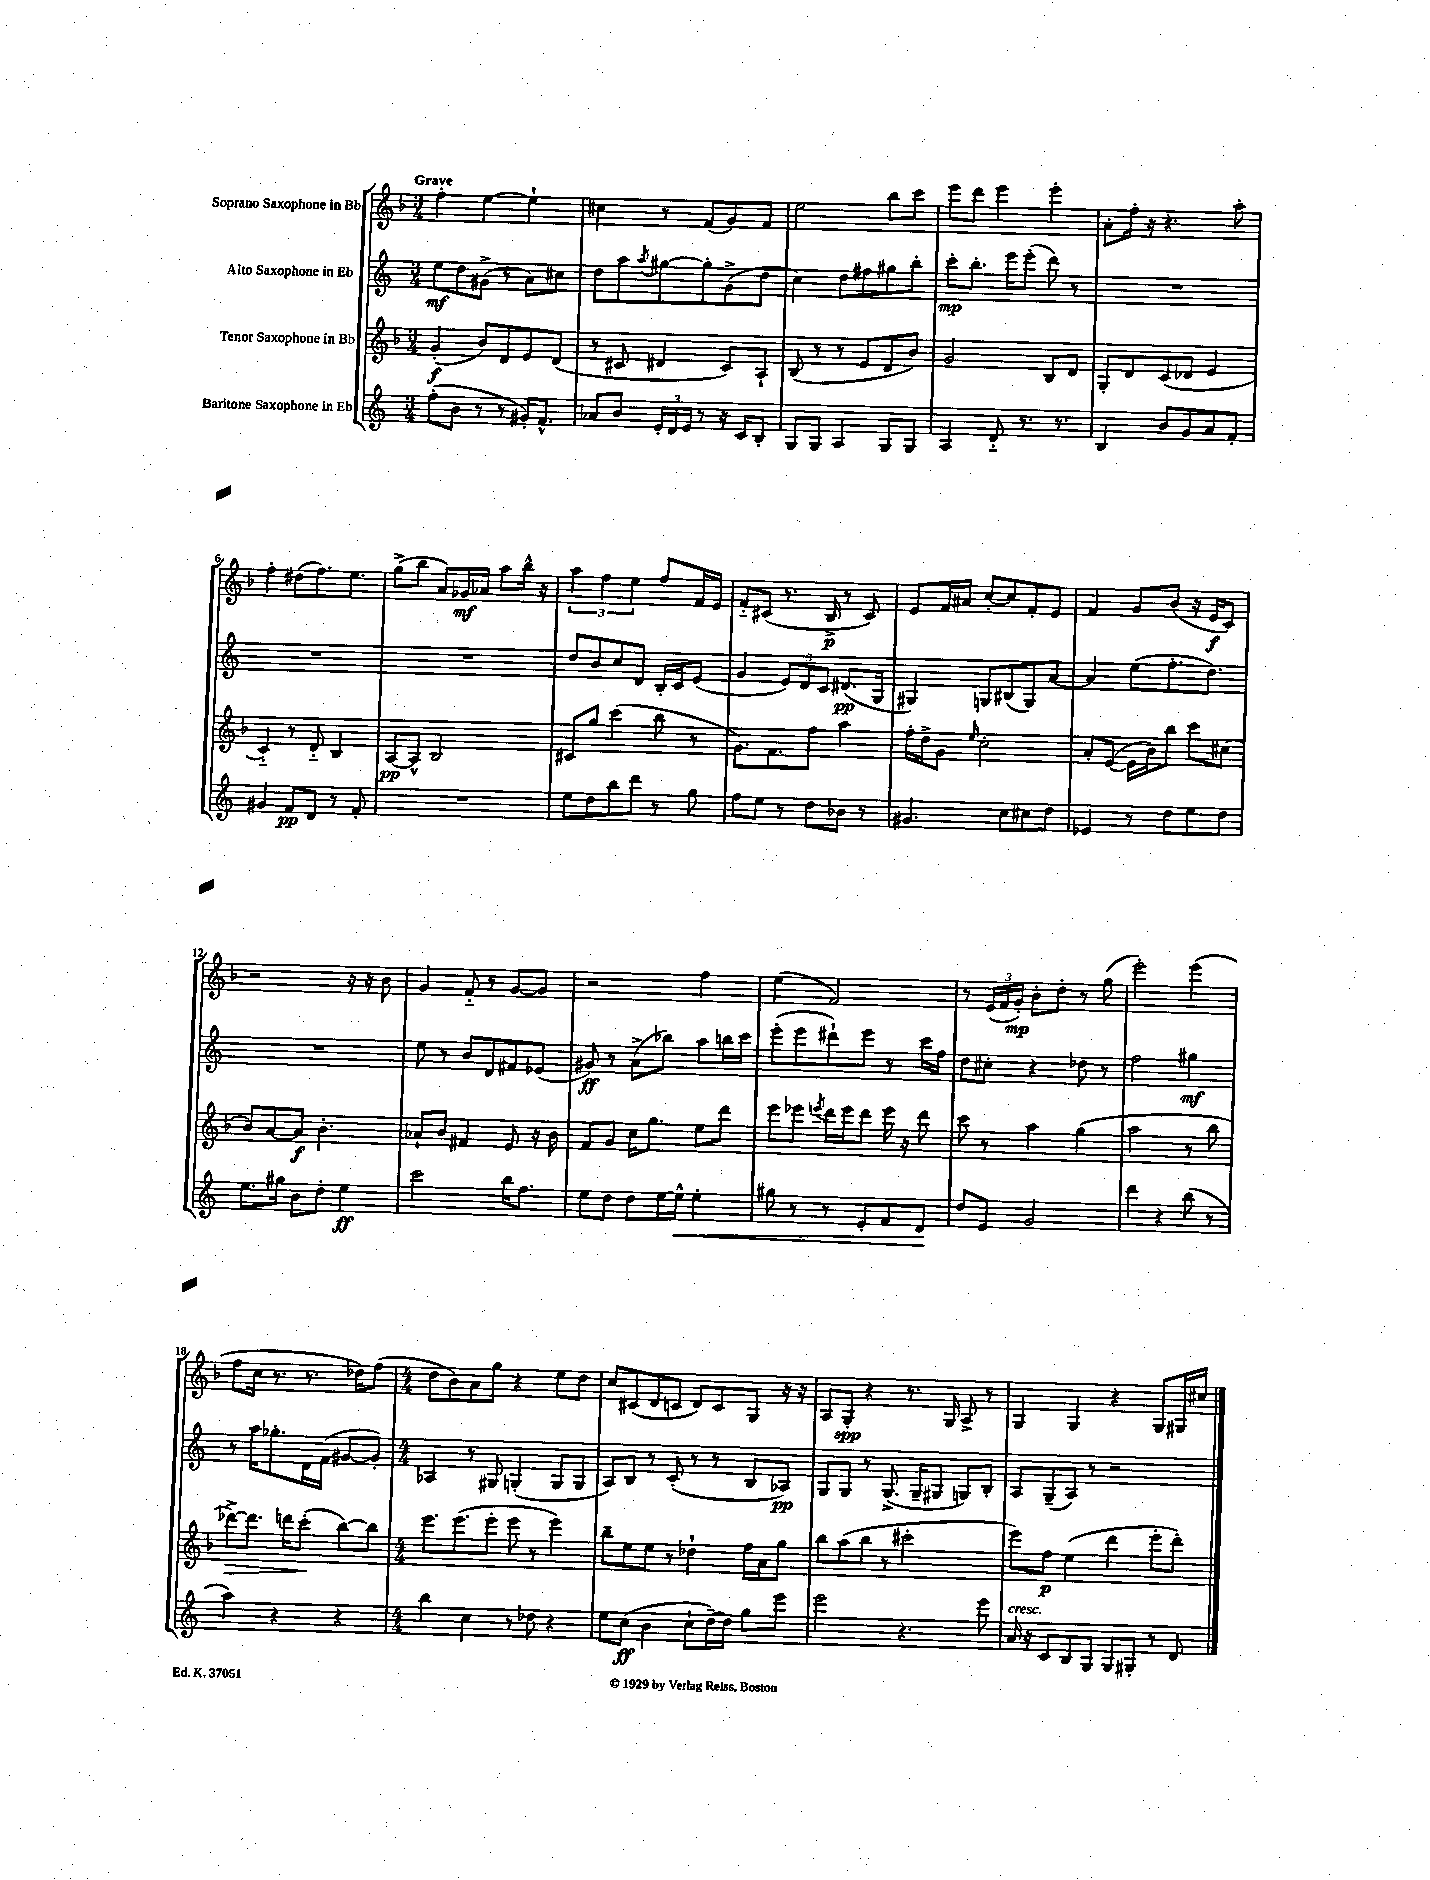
<<
\new StaffGroup <<
\new Staff = "s0" \with { instrumentName = "Soprano Saxophone in Bb" } {
    \clef treble \key f \major \numericTimeSignature \time 3/4 \tempo "Grave"
    f''4-. e''4~ e''4-! |
    cis''4 r8 f'8( g'8) f'8 |
    e''2 bes''8 c'''8 |
    e'''8 d'''8 e'''4 e'''4-. |
    a'8-. f''16-. r16 r4. a''8-. |
    f''4-. dis''8( f''8.) e''8. |
    g''8->( bes''8 a'8) ges'16\mf aes'16 a''8 bes''16-^ r16 |
    \tuplet 3/2 { a''4 f''4 e''4 } f''8 f'16 e'16 |
    f'8-_ cis'8( r8. bes16->\p r8 cis'8) |
    e'8 f'16 ais'16 c''8~-. c''8 f'8-. e'8 |
    f'4 g'8 bes'8( r16 e'16\f c'8) |
    r2 r16 r16 bes'8 |
    g'4 f'8-_ r8 g'8~ g'8 |
    r2 f''4 |
    e''4( f'2) |
    r8 \tuplet 3/2 { e'16( f'16 g'16-.\mp) } bes'8-. d''8-. r8 g''8( |
    e'''2-.) e'''4( |
    f''8 c''16 r8. r8. des''16) f''8( |
    \numericTimeSignature \time 4/4 d''8 bes'8) a'8 g''8 r4 e''8 d''8 |
    c''8 cis'8( d'8 c'8 d'8) c'8 g8 r16 r16 |
    a8 g8-.\spp r4 r8. g16 a8-> r8 |
    g4 g4 r4 g8 gis16 cis''16 \bar "|." |
}
\new Staff = "s1" \with { instrumentName = "Alto Saxophone in Eb" } {
    \clef treble \key c \major \numericTimeSignature \time 3/4
    e''8\mf d''8 gis'8->( r8 a'8) cis''8 |
    d''8 a''8 \acciaccatura { a''8 } gis''8~ gis''8-. g'8->( d''8 |
    c''4) d''8 fis''8 gis''8 b''8-. |
    c'''8-.\mp b''8.-. e'''16 e'''8-.( d'''8) r8 |
    R2. |
    R2. |
    R2. |
    d''8 b'8 c''8 d'8 b16-. c'16 e'8( |
    g'4 \tuplet 3/2 { e'8) d'8 c'8 } dis'8.\pp( g16 |
    gis4) g8 bis8( g8) a'8~ |
    a'4 e''8( f''8.-. d''8.) |
    R2. |
    e''8 r8 b'8 d'8 fis'8 ees'8( |
    gis'8\ff) r8 a'8->( bes''8) a''8 b''16 c'''16 |
    e'''8-.( e'''8 dis'''8-!) e'''8 r8 c'''16 f''16 |
    d''8 cis''8-. r4 des''8 r8 |
    f''2 gis''4\mf |
    r8 a''16 ges''8.-. d'16 f'16( gis'8~ gis'8-.) |
    \numericTimeSignature \time 4/4 aes4 r8 gis8 g4-.( g8 g8 |
    a8) b8 r8 c'8-.( r8 r8 b8 aes8\pp) |
    g8 g8 r8 g8.->( g16-- gis8 g8) b8-. |
    a8 g8--( a8) r8 r2 \bar "|." |
}
\new Staff = "s2" \with { instrumentName = "Tenor Saxophone in Bb" } {
    \clef treble \key f \major \numericTimeSignature \time 3/4
    g'4-.\f( bes'8) d'8 e'8 d'8( |
    r8 cis'8 dis'4 cis'8) a8-! |
    bes8( r8 r8 e'8 d'8 bes'8) |
    g'2 bes8 d'8 |
    g8-. d'8 c'8( des'8 e'4 |
    c'4-_) r8 d'8-_ bes4 |
    a8~\pp a8-^ bes2 |
    cis'8 g''8 c'''4( bes''8 r8 |
    g'8.) f'8. f''8 a''4 |
    f''16-. d''16-> g'8 \grace { e''16 } c''2-. |
    a'8-. e'8~( e'16 bes'16) bes''8 c'''8 cis''8( |
    bes'8) a'8~ a'8\f bes'4.-. |
    aes'8-! bes'8 fis'4 e'8 r16 bes'16 |
    f'8 g'8 c''16 g''8. e''8 d'''8 |
    e'''8 ees'''8 \acciaccatura { e'''8 } d'''16 e'''16 d'''8 e'''16 r16 d'''8 |
    c'''8 r8 a''4 g''4( |
    a''2 r8 bes''8 |
    des'''8~->\>) des'''8. d'''16 c'''8-.\!( bes''8~) bes''8 |
    \numericTimeSignature \time 4/4 e'''8. e'''8.( e'''8-. e'''8 r8 e'''4) |
    bes''8-- e''8 e''8 r8 des''4-! f''16 a'16 g''8 |
    bes''8 a''8( bes''8 r8 cis'''2-. |
    e'''8) f''8\p e''4( d'''4 e'''8-. d'''8-.) \bar "|." |
}
\new Staff = "s3" \with { instrumentName = "Baritone Saxophone in Eb" } {
    \clef treble \key c \major \numericTimeSignature \time 3/4
    f''8-.( b'8 r8 r8 gis'16-.) f'8.-^ |
    aes'8 b'8 \tuplet 3/2 { e'16-. d'16 e'16 } r8 r16 c'16 b8-. |
    g8 g8 a4 g8 g8 |
    a4 d'8-_ r8. r8. |
    b4 b'8 g'8 a'8 f'8-. |
    gis'4 f'8\pp d'8 r8 f'8-. |
    R2. |
    e''8 d''8 b''8 d'''8 r8 g''8 |
    f''8 e''8 r8 d''8 bes'8 r8 |
    gis'4. c''8 cis''8 d''8 |
    ees'4 r8 d''8 e''8 d''8 |
    e''8. gis''16 b'8 d''8-. e''4\ff |
    c'''2 b''16 f''8. |
    e''8 d''8 d''8 e''16~ e''16-^\< e''4-. |
    gis''8 r8 r8 e'8-. f'8 d'8\! |
    d''8 e'8 g'2 |
    d'''4 r4 b''8( r8 |
    a''4) r4 r4 |
    \numericTimeSignature \time 4/4 b''4 c''4 r8 des''8 r4 |
    e''8 c''8\ff( b'4 c''8-! d''16~--) d''16 g''8 e'''8 |
    e'''2 r4. e'''8 |
    a'16^\markup { \italic "cresc." } r16 c'8 b8 g8 g8 gis8-. r8 d'8 \bar "|." |
}
>>
>>
